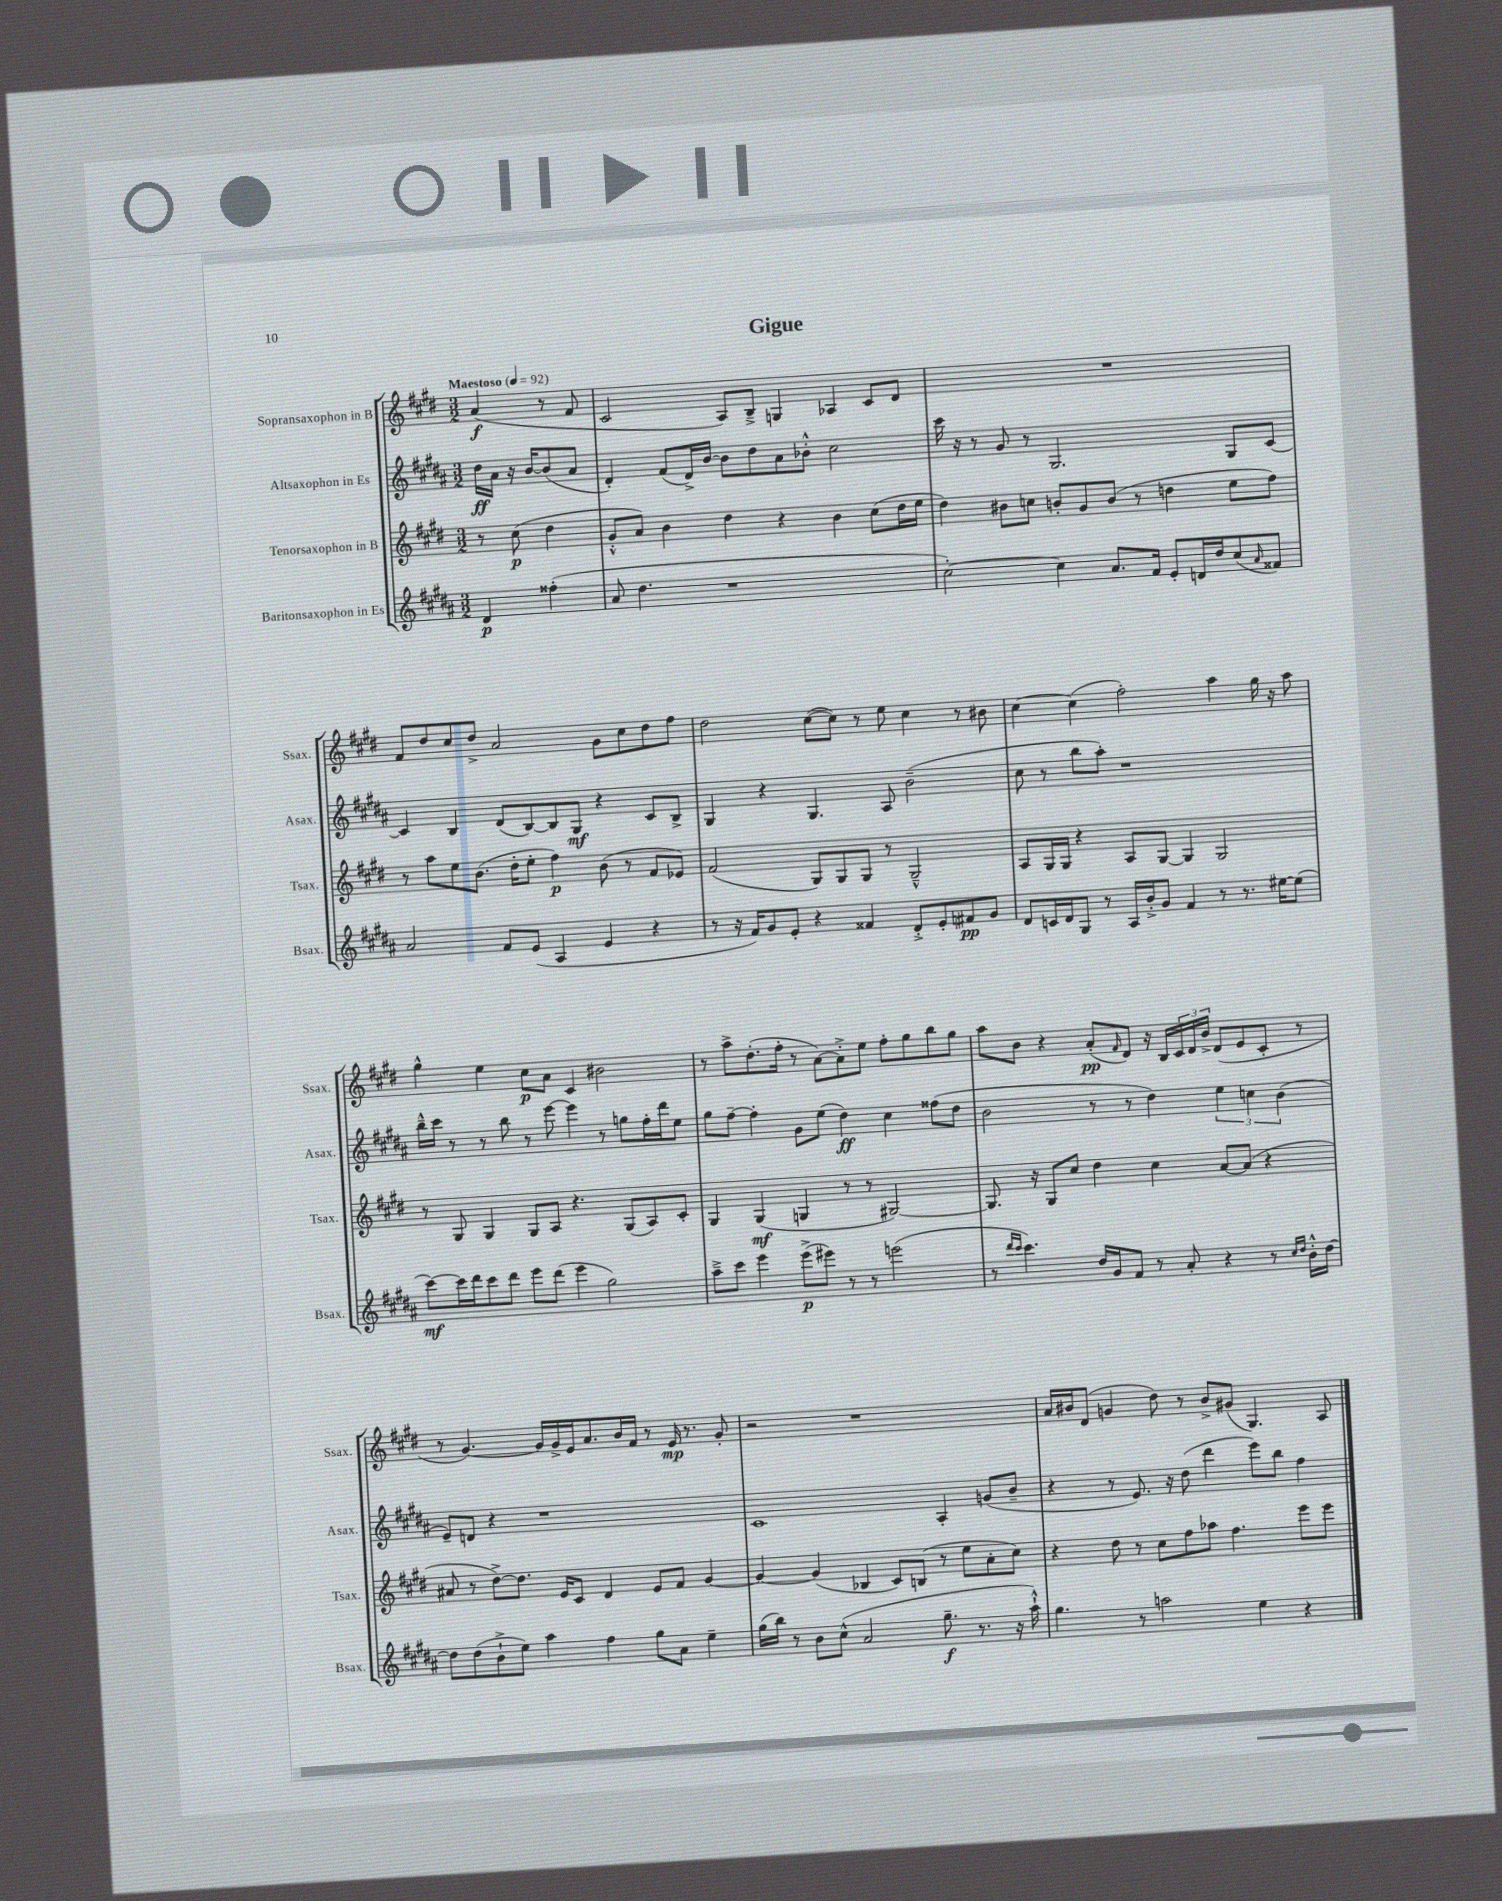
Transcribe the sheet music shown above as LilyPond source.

\header { title = "Gigue" }
<<
\new StaffGroup <<
\new Staff = "s0" \with { instrumentName = "Sopransaxophon in B" shortInstrumentName = "Ssax." } {
    \clef treble \key e \major \numericTimeSignature \time 3/2 \partial 2 \tempo "Maestoso" 4 = 92
    a'4\f( r8 fis'8 |
    cis'2 a8) b8---> g4 aes4 cis'8 dis'8 |
    R1. |
    fis'8 dis''8 cis''8 dis''8-> a'2 gis'8 cis''8 dis''8 fis''8 |
    dis''2 cis''8~( cis''8) r8 e''8 cis''4 r8 bis'8 |
    cis''4~ cis''4( fis''2-.) a''4 gis''16 r16 a''8 |
    gis''4-^ e''4 cis''8\p a'8 cis'4 bis'2 |
    r8 a''8-> dis''8.-.( fis''16-. r8 a'8~) a'8-.-> e''8 fis''8-. gis''8 b''8 gis''8 |
    a''8 b'8 r4 a'8-.\pp( \grace { fis'16 } dis'8) r16 b16 \tuplet 3/2 { cis'16 dis'16 b'16-> } dis'8( e'8 cis'8-. r8 |
    r8 gis'4.~) gis'16 gis'16-> e'16 a'8. b'16 fis'16 r8 e'16\mp r8. gis'8-. |
    r2 r1 |
    a'16 bis'16 dis'8( g'4 dis''8) r8 bis'8-> gis'8( gis4.) a8 \bar "|." |
}
\new Staff = "s1" \with { instrumentName = "Altsaxophon in Es" shortInstrumentName = "Asax." } {
    \clef treble \key b \major \numericTimeSignature \time 3/2 \partial 2
    dis''16\ff ais'16 r16 b'16~ b'8( ais'8 |
    dis'4-.) fis'8( dis'16->) b'16~ b'8 dis''8 ais'8 bes'8-.-^ cis''2 |
    cis'''16 r16 r8 gis'8 r8 gis2. gis8 cis'8~ |
    cis'4 b4 dis'8( b8~) b8 gis8\mf r4 cis'8 b8-> |
    gis4 r4 gis4. ais8 b'2--( |
    cis''8 r8 b''8 ais''8-.) r1 |
    b''16---^ cis'''16 r8 r8 b''8 r8 e'''8~ e'''4 r8 g''8 fis''16-. dis'''16 e''8 |
    gis''8 fis''8~-- fis''4-. gis'8 e''8( dis''4\ff) cis''4 fisis''8( dis''8 |
    b'2 r8 r8 dis''4) \tuplet 3/2 { e''4 c''4 b'4( } |
    e'8--) d'8 r4 r1 |
    cis'1 ais4-. g'8( b'8-- |
    r4 r8 e'8.) r16 dis''8( dis'''4 e'''8) b''8 fis''4 \bar "|." |
}
\new Staff = "s2" \with { instrumentName = "Tenorsaxophon in B" shortInstrumentName = "Tsax." } {
    \clef treble \key e \major \numericTimeSignature \time 3/2 \partial 2
    r8 cis''8\p( dis''4 |
    gis'8-.-^ a'8) b'4 dis''4 r4 b'4 cis''8( dis''16 e''16 |
    dis''4) bis'8 c''8 b'8-. gis'8 b'8( r8 d''4 e''8 fis''8) |
    r8 a''8 e''8 b'8.( dis''16-. e''8-. fis''4\p) b'8( r8 fis'8 ees'8) |
    fis'2( gis8) gis8 gis8 r8 gis2---^ |
    a8 gis16 gis16 r4 a8 gis8~ gis4 gis2 |
    r8 gis8 gis4 gis8 a8 r4. gis8( a8) cis'8-. |
    gis4 gis4\mf( g4 r8 r8 gis2~) |
    gis8. r16 gis8 cis''8 dis''4 cis''4 a'8~ a'8( r4 |
    ais'8 r8 dis''8~->) dis''8. e'16 cis'8 dis'4 e'8 fis'8 gis'4~ |
    gis'4~ gis'4( bes4 cis'8) b8( r8 e''8 a'8-. cis''8) |
    r4 dis''8 r8 cis''8 fis''8 aes''8 fis''4. e'''8 e'''8 \bar "|." |
}
\new Staff = "s3" \with { instrumentName = "Baritonsaxophon in Es" shortInstrumentName = "Bsax." } {
    \clef treble \key b \major \numericTimeSignature \time 3/2 \partial 2
    dis'4\p fisis''4-.( |
    ais'8 dis''4. r1 |
    cis''2~-.) cis''4 ais'8. fis'16 e'8-. d'16 dis''16 cis''8( \grace { ais'16 } fisis'8) |
    ais'2 fis'8 e'8( ais4 e'4 r4 |
    r8 r16 fis'16) gis'8 e'8-. r4 fisis'4 dis'8-.-> e'8-. fis'8\pp gis'8 |
    dis'8 c'16 dis'16 gis8 r8 ais16 b'16-.-> gis'8 fis'4 r8 r8. eis''16~ eis''8( |
    cis'''8~\mf) cis'''16 dis'''16 cis'''8 dis'''8 e'''8 dis'''8( e'''4 gis''2) |
    ais''8---> cis'''8 e'''4 e'''8->\p( eis'''8) r8 r8 e'''2( |
    r8 \grace { dis'''16 cis'''16 } cis'''4.) dis''16 gis'16 fis'8 r8 ais'8-. r4 r8 \grace { cis''16 dis''16 } b'16-.-^ dis''16~ |
    dis''8 dis''8( b'8-!-> e''8) ais''4 fis''4 gis''8 ais'8 e''4-- |
    gis''16( b''16) r8 b'8 cis''8-^( ais'2 gis''8.--\f r8. r16 ais''16-!-^) |
    gis''4. r8 a''2 e''4 r4 \bar "|." |
}
>>
>>
\layout { \context { \Score \remove "Bar_number_engraver" } }
